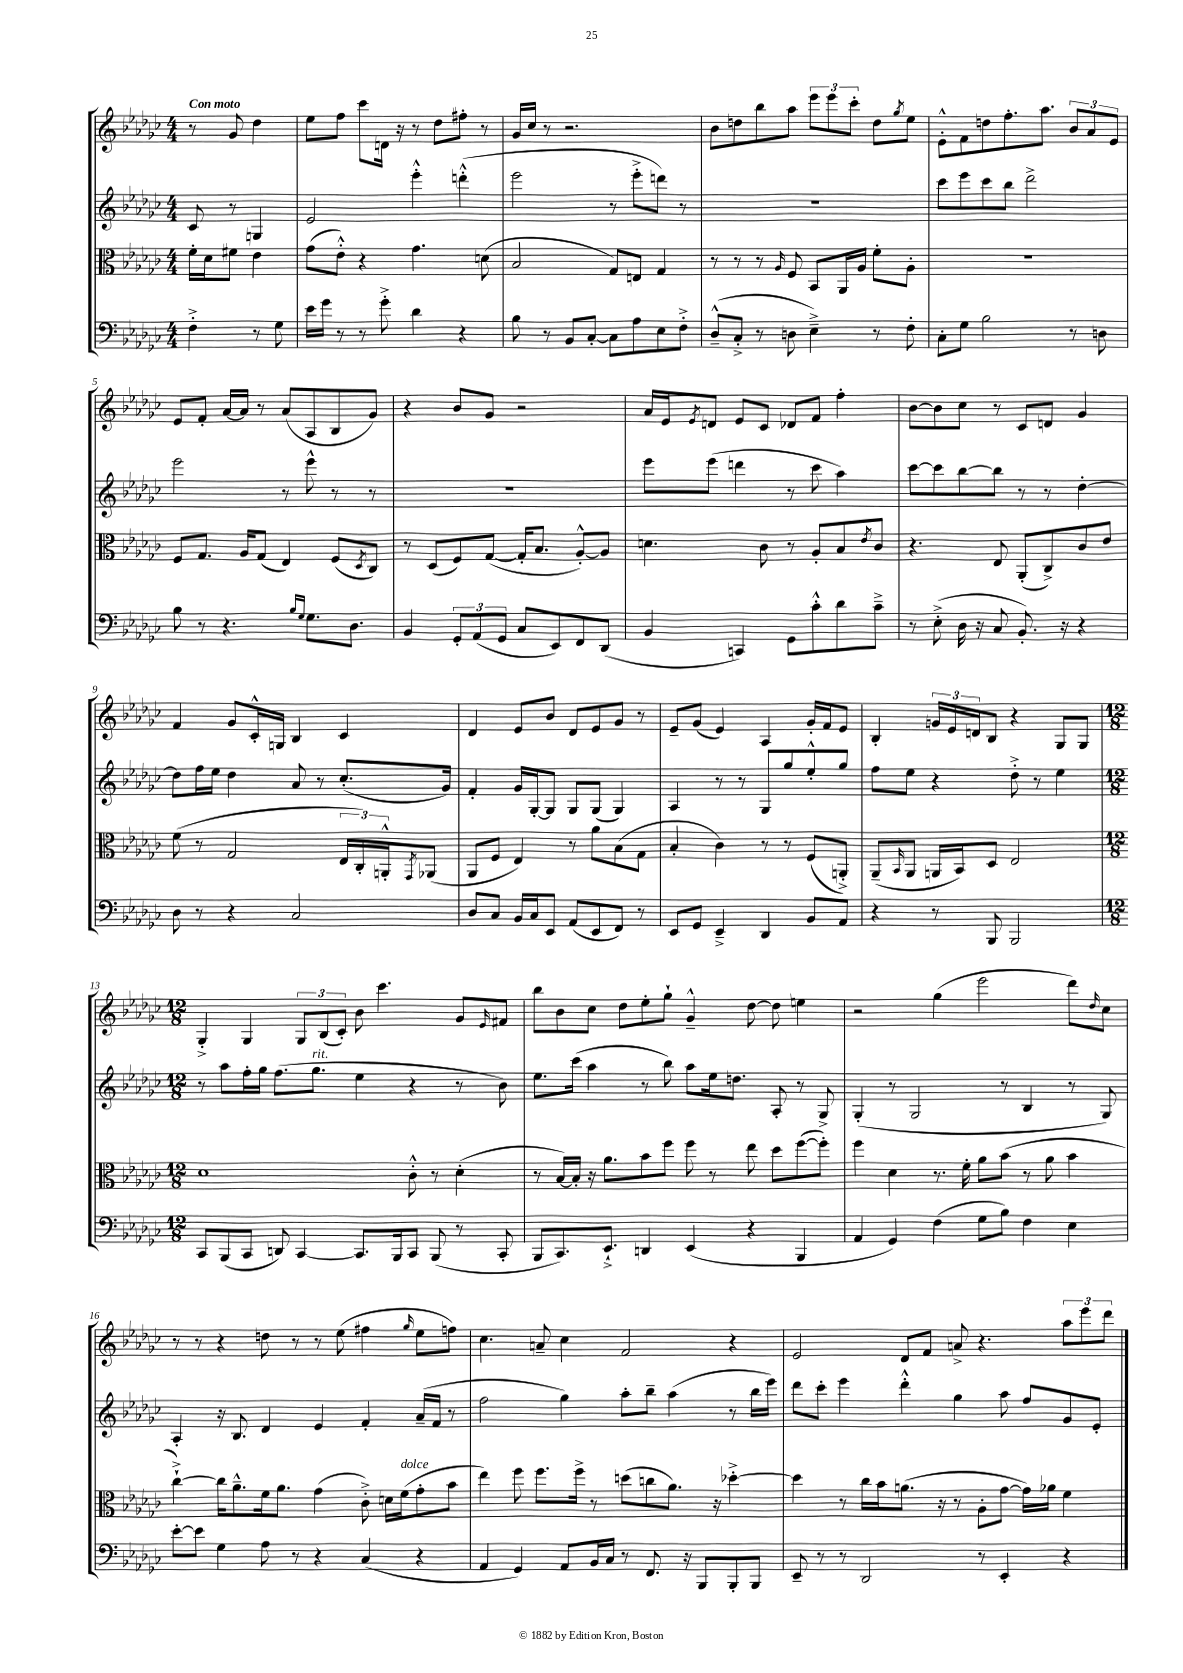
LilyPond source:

<<
\new StaffGroup <<
\new Staff = "s0" {
    \clef treble \key ges \major \numericTimeSignature \time 4/4 \partial 2 \tempo "Con moto"
    r8 ges'8 des''4 |
    ees''8 f''8 ces'''8 d'16 r16 r8 des''8 fis''8-. r8 |
    ges'16 ces''16 r8 r2. |
    bes'8 d''8 bes''8 aes''8 \tuplet 3/2 { ees'''8 ees'''8 ces'''8-. } d''8 \acciaccatura { ges''8 } ees''8 |
    ees'8-.-^ f'8 d''8 f''8.-. aes''8. \tuplet 3/2 { bes'8 aes'8 ees'8 } |
    ees'8 f'8-. aes'16~ aes'16 r8 aes'8( aes8 bes8 ges'8) |
    r4 bes'8 ges'8 r2 |
    aes'16 ees'16 \acciaccatura { ees'8 } d'8 ees'8 ces'8 des'8 f'8 f''4-. |
    bes'8~ bes'8 ces''8 r8 ces'8 d'8 ges'4 |
    f'4 ges'8 ces'16-.-^ g16 bes4 ces'4 |
    des'4 ees'8 bes'8 des'8 ees'8 ges'8 r8 |
    ees'8-- ges'8( ees'4) aes4 ges'16-. f'16 ees'8 |
    bes4-. \tuplet 3/2 { g'16 ees'16 d'16 } bes8 r4 ges8 ges8 |
    \numericTimeSignature \time 12/8 ges4-.-> ges4 \tuplet 3/2 { ges8 bes8( ces'8-.) } bes'8 ces'''4. ges'8 \grace { ees'16 } fis'8 |
    bes''8 bes'8 ces''8 des''8 ees''8-. ges''8-! ges'4---^ des''8~ des''8 e''4 |
    r2 ges''4( ees'''2 des'''8) \grace { des''16 } ces''8 |
    r8 r8 r4 d''8 r8 r8 ees''8( fis''4 \grace { ges''16 } ees''8 f''8) |
    ces''4. a'8-- ces''4 f'2 r4 |
    ees'2 des'8 f'8 a'8-> r4. \tuplet 3/2 { aes''8 ees'''8 des'''8 } \bar "|." |
}
\new Staff = "s1" {
    \clef treble \key ges \major \numericTimeSignature \time 4/4 \partial 2
    ces'8 r8 g4 |
    ees'2 ees'''4-.-^ d'''4-.-^( |
    ees'''2 r8 ees'''8-.-> d'''8) r8 |
    R1 |
    ces'''8 ees'''8 ces'''8 bes''8 des'''2-> |
    ees'''2 r8 ees'''8-^ r8 r8 |
    r1 |
    ees'''8 ees'''8( d'''4 r8 ces'''8 aes''4) |
    ces'''8~ ces'''8 bes''8~ bes''8 r8 r8 des''4~-. |
    des''8 f''16 ees''16 des''4 aes'8 r8 ces''8.-.( ges'16) |
    f'4-. ges'16 ges16~-. ges8 ges8 ges8( ges4) |
    aes4 r8 r8 ges8 ges''8 ees''8-.-^ ges''8 |
    f''8 ees''8 r4 des''8-.-> r8 ees''4 |
    \numericTimeSignature \time 12/8 r8 aes''8 f''16-. ges''16 f''8.( ges''8.^\markup { \italic "rit." } ees''4 r4 r8 bes'8) |
    ees''8. ces'''16( aes''4 r8 bes''8) aes''8 ees''16 d''8. aes8-. r8 ges8-> |
    ges4-.( r8 ges2 r8 bes4 r8 ges8) |
    aes4-. r16 bes8. des'4 ees'4 f'4-. aes'16--( f'16 r8 |
    f''2 ges''4) aes''8-. bes''8-- aes''4( r8 bes''16 ees'''16) |
    des'''8 ces'''8-. ees'''4 des'''4-.-^ ges''4 aes''8 f''8 ges'8 ees'8-. \bar "|." |
}
\new Staff = "s2" {
    \clef alto \key ges \major \numericTimeSignature \time 4/4 \partial 2
    f'16-. des'16 fis'8 ees'4 |
    ges'8( ees'8-.-^) r4 ges'4. d'8( |
    bes2 ges8) e8 ges4 |
    r8 r8 r8 \grace { aes16 } f8 bes,8 aes,16 aes16 f'8-. aes8-. |
    R1 |
    f8 ges8. aes16 ges8( ees4) f8( \acciaccatura { des8 } ces8) |
    r8 des8( f8) ges8~( ges16-. bes8. aes8~-.-^) aes8 |
    d'4. ces'8 r8 aes8-. bes8 \acciaccatura { ees'8 } ces'8 |
    r4. ees8 aes,8-.( ces8->) ces'8 ees'8 |
    f'8( r8 ges2 \tuplet 3/2 { ees16 ces16-.) a,16-.-^ } \acciaccatura { ges,8 } aes,8( |
    aes,8 f8 ees4) r8 aes'8 bes8( ges8 |
    bes4-. ces'4) r8 r8 f8( a,8-.->) |
    aes,8--( \grace { bes,16 } aes,8 a,16 bes,16) des8 ees2 |
    \numericTimeSignature \time 12/8 des'1 ces'8-.-^ r8 des'4-.( |
    r8 bes16~) bes16-. r16 aes'8. bes'8 f''8 f''8 r8 ees''8 des''8 f''8~( f''8-.) |
    f''4 des'4 r8. f'16-. aes'8 bes'8( r8 aes'8 bes'4 |
    ces''4~-!->) ces''16 aes'8.---^ f'16 aes'8. ges'4( ces'8-.->) d'16 f'16^\markup { \italic "dolce" }( ges'8-. bes'8 |
    ees''4) f''8 f''8. f''16-> r8 d''8( c''8 aes'8.) r16 des''4~-.-> |
    des''4 r8 ces''16 bes'16 a'8.( r16 r8 aes8-. ges'8~ ges'16) aes'16 f'4 \bar "|." |
}
\new Staff = "s3" {
    \clef bass \key ges \major \numericTimeSignature \time 4/4 \partial 2
    f4-.-> r8 ges8 |
    ees'16 ges'16 r8 r8 ges'8-.-> des'4 r4 |
    bes8 r8 bes,8 ces8~-. ces8 aes8 ees8 f8-.-> |
    des8---^( ces8-.-> r8 d8 ees4--->) r8 f8-. |
    ces8-. ges8 bes2 r8 d8 |
    bes8 r8 r4. \grace { bes16 ges16 } ges8. des8. |
    bes,4 \tuplet 3/2 { ges,8-. aes,8( ges,8 } ces8 ees,8) f,8 des,8( |
    bes,4 c,4) ges,8 ces'8-.-^ des'8 ces'8---> |
    r8 ees8-.->( des16 r16 ces8 bes,8.-.) r16 r4 |
    des8 r8 r4 ces2 |
    des8 ces8 bes,16 ces16 ees,8 aes,8( ees,8 f,8) r8 |
    ees,8 ges,8 ees,4---> des,4 bes,8 aes,8 |
    r4 r8 bes,,8 bes,,2 |
    \numericTimeSignature \time 12/8 ces,8 bes,,8( ces,8 d,8) ces,4~ ces,8. bes,,16 ces,8 bes,,8( r8 ces,8-. |
    bes,,8 ces,8.) ees,8.-!-> d,4 ees,4( r4 bes,,4 |
    aes,4 ges,4) f4( ges8 bes8) f4 ees4 |
    ees'8~-. ees'8 ges4 aes8 r8 r4 ces4( r4 |
    aes,4 ges,4) aes,8 bes,16 ces16 r8 f,8. r16 bes,,8 bes,,8-. bes,,8 |
    ees,8-- r8 r8 des,2 r8 ees,4-. r4 \bar "|." |
}
>>
>>
